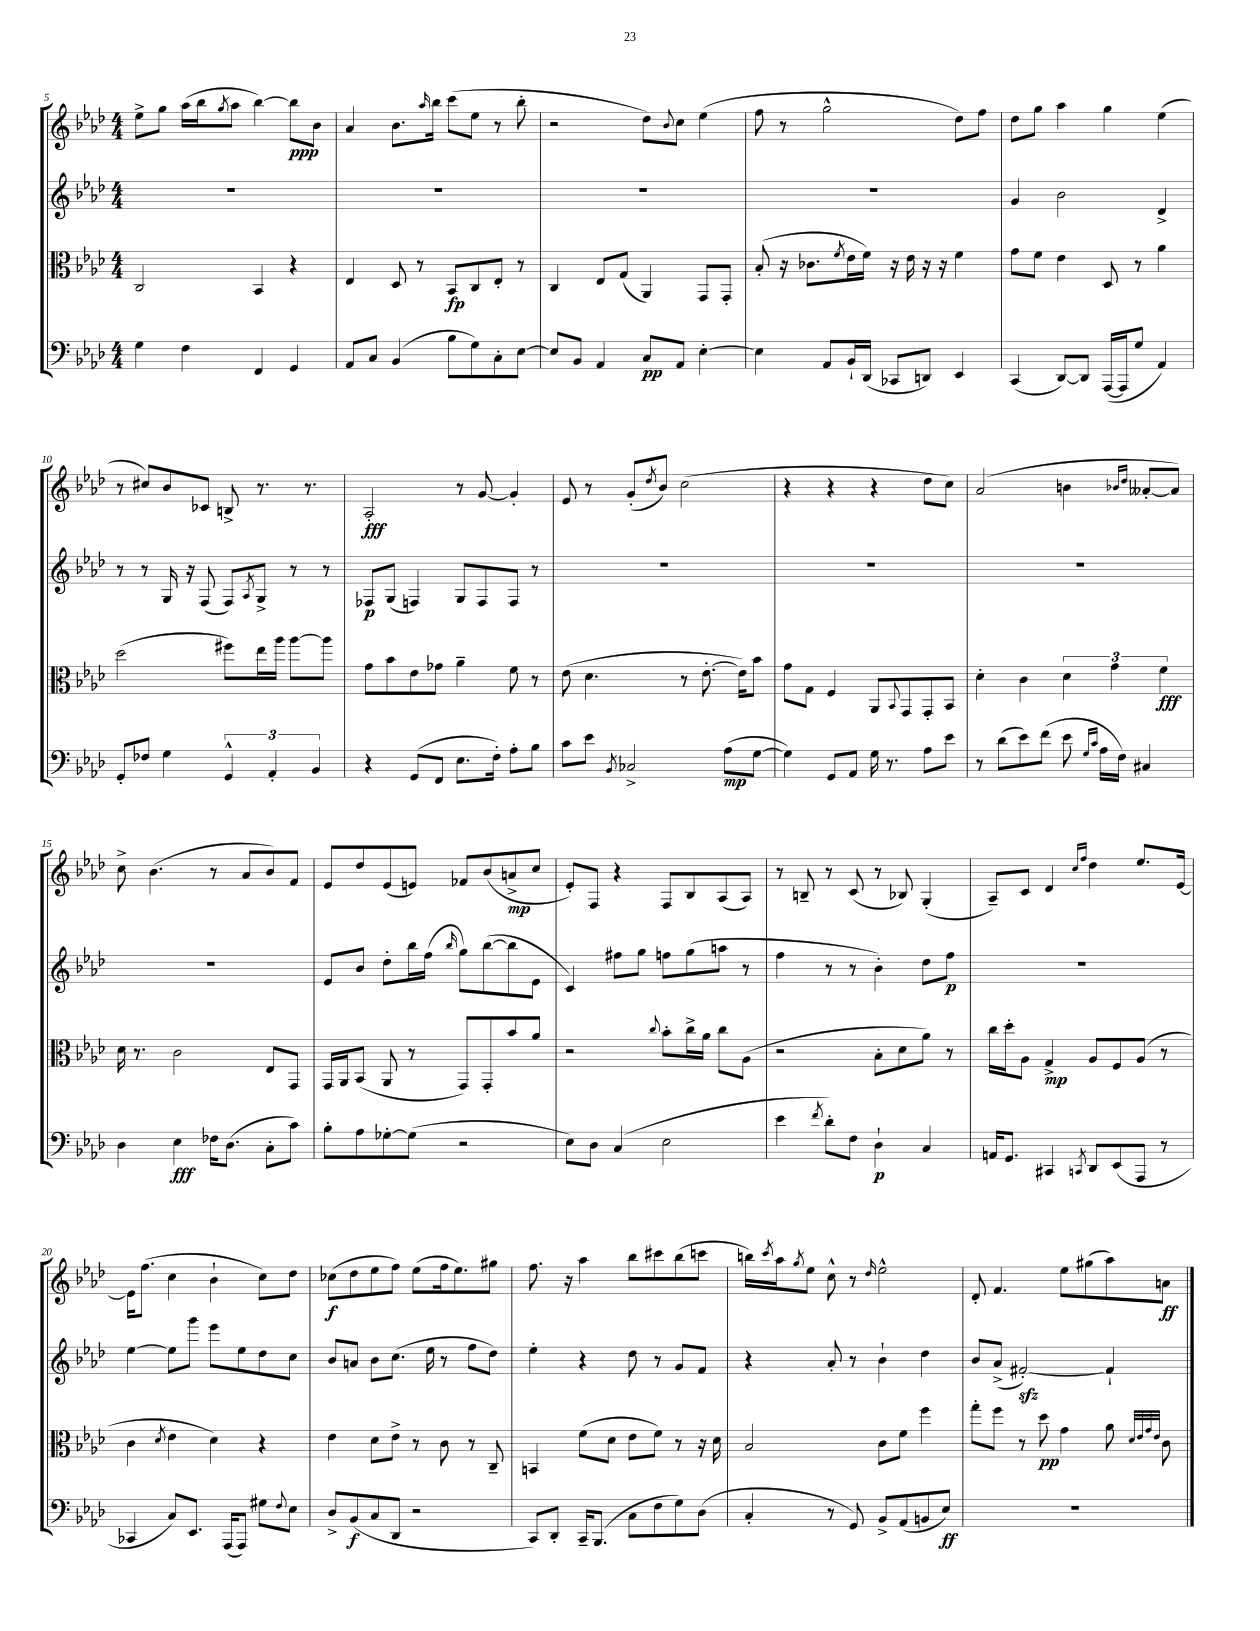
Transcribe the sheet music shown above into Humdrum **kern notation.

**kern	**dynam	**kern	**dynam	**kern	**dynam	**kern	**dynam
*part4	*part4	*part3	*part3	*part2	*part2	*part1	*part1
*staff4	*staff4	*staff3	*staff3	*staff2	*staff2	*staff1	*staff1
*clefF4	*	*clefC3	*	*clefG2	*	*clefG2	*
*k[b-e-a-d-]	*	*k[b-e-a-d-]	*	*k[b-e-a-d-]	*	*k[b-e-a-d-]	*
*M4/4	*	*M4/4	*	*M4/4	*	*M4/4	*
=5	=5	=5	=5	=5	=5	=5	=5
4G\	.	2C/	.	1r	.	8ee-^\L	.
.	.	.	.	.	.	8gg\J	.
4F\	.	.	.	.	.	(16aa-\LL	.
.	.	.	.	.	.	16bb-\J	.
.	.	.	.	.	.	8qgg/	.
.	.	.	.	.	.	8aa-\J	.
4FF/	.	4BB-/	.	.	.	[4bb-\)	.
4GG/	.	4r	.	.	.	8bb-\L]	ppp
.	.	.	.	.	.	8b-\J	.
=6	=6	=6	=6	=6	=6	=6	=6
8AA-/L	.	4E-/	.	1r	.	4a-/	.
8C/J	.	.	.	.	.	.	.
(4BB-/	.	8D-/	.	.	.	8.b-\L	.
.	.	8r	.	.	.	.	.
.	.	.	.	.	.	16qqaa-/	.
.	.	.	.	.	.	16bb-\Jk	.
8B-\L	.	8BB-/L	fp	.	.	(8ccc\L	.
8G\)	.	8C/	.	.	.	8ee-\J	.
8C'\	.	8E-'/J	.	.	.	8r	.
[8E-\J	.	8r	.	.	.	8bb-'\	.
=7	=7	=7	=7	=7	=7	=7	=7
8E-/L]	.	4C/	.	1r	.	2r	.
8BB-/J	.	.	.	.	.	.	.
4AA-/	.	8E-/L	.	.	.	.	.
.	.	(8G/J	.	.	.	.	.
8C/L	pp	4AA-/)	.	.	.	8dd-\L)	.
.	.	.	.	.	.	8qqb-/	.
8AA-/J	.	.	.	.	.	8cc\J	.
[4E-'\	.	8GG/L	.	.	.	(4ee-\	.
.	.	8GG'/J	.	.	.	.	.
=8	=8	=8	=8	=8	=8	=8	=8
4E-\]	.	(8B-'/	.	1r	.	8ff\	.
.	.	16r	.	.	.	8r	.
.	.	8.c-X\L	.	.	.	.	.
8AA-/L	.	.	.	.	.	2gg^^\	.
.	.	8qf/	.	.	.	.	.
16BB-`/L	.	16e-\L	.	.	.	.	.
(16DD-/JJ	.	16f\JJ)	.	.	.	.	.
8CC-X/L	.	16r	.	.	.	.	.
.	.	16e-\	.	.	.	.	.
8DDn/J)	.	16r	.	.	.	.	.
.	.	16r	.	.	.	.	.
4EE-/	.	4f\	.	.	.	8dd-\L)	.
.	.	.	.	.	.	8ff\J	.
=9	=9	=9	=9	=9	=9	=9	=9
(4CC/	.	8g\L	.	4g/	.	8dd-\L	.
.	.	8f\J	.	.	.	8gg\J	.
[8DD-/L)	.	4e-\	.	2b-\	.	4aa-\	.
8DD-/J]	.	.	.	.	.	.	.
([16AAA-/LL	.	8D-/	.	.	.	4gg\	.
16AAA-/J]	.	.	.	.	.	.	.
8G/J	.	8r	.	.	.	.	.
4AA-/)	.	4a-\	.	4d-^/	.	(4ee-\	.
!!LO:LB:g=z
=10	=10	=10	=10	=10	=10	=10	=10
8GG'/L	.	(2dd-\	.	8r	.	8r	.
8F-X/J	.	.	.	8r	.	8cc#X/L)	.
4G\	.	.	.	16G/	.	8b-/	.
.	.	.	.	16r	.	.	.
.	.	.	.	(8F/	.	8c-X/J	.
6GG^^/	.	8ff#X\L)	.	8F/L)	.	8Bn^/	.
.	.	.	.	8qA-/	.	.	.
.	.	16ee-\L	.	8G^/J	.	8.r	.
6AA-'/	.	.	.	.	.	.	.
.	.	16aa-\JJ	.	.	.	.	.
.	.	[8aa-\L	.	8r	.	.	.
.	.	.	.	.	.	8.r	.
6BB-/	.	.	.	.	.	.	.
.	.	8aa-\J]	.	8r	.	.	.
=11	=11	=11	=11	=11	=11	=11	=11
4r	.	8g\L	.	8F-X/L	p	2A-'/	fff
.	.	8b-\	.	(8G/J	.	.	.
(8GG/L	.	8e-\	.	4Fn/)	.	.	.
8FF/J	.	8g-X\J	.	.	.	.	.
8.E-\L	.	4a-~\	.	8G/L	.	8r	.
.	.	.	.	8F/	.	[8g/	.
16F'\Jk)	.	.	.	.	.	.	.
8A-'\L	.	8f\	.	8F/J	.	4g'/]	.
8B-\J	.	8r	.	8r	.	.	.
=12	=12	=12	=12	=12	=12	=12	=12
8c\L	.	(8e-\	.	1r	.	8e-/	.
8e-\J	.	4.d-\	.	.	.	8r	.
8qBB-/	.	.	.	.	.	.	.
2C-X^/	.	.	.	.	.	(8g'/L	.
.	.	.	.	.	.	8qdd-/	.
.	.	.	.	.	.	8b-/J)	.
.	.	8r	.	.	.	(2cc\	.
.	.	[8.e-'\	.	.	.	.	.
(8A-\L	mp	.	.	.	.	.	.
.	.	16e-\KL])	.	.	.	.	.
[8G\J	.	8b-\J	.	.	.	.	.
=13	=13	=13	=13	=13	=13	=13	=13
4G\])	.	8g\L	.	1r	.	4r	.
.	.	8G\J	.	.	.	.	.
8GG/L	.	4F/	.	.	.	4r	.
8AA-/J	.	.	.	.	.	.	.
16G\	.	8AA-/L	.	.	.	4r	.
8.r	.	.	.	.	.	.	.
.	.	8qqBB-/	.	.	.	.	.
.	.	8GG/	.	.	.	.	.
8A-\L	.	8GG'/	.	.	.	8dd-\L	.
8e-\J	.	8BB-/J	.	.	.	8cc\J)	.
=14	=14	=14	=14	=14	=14	=14	=14
8r	.	4d-'\	.	1r	.	(2a-/	.
(8d-\L	.	.	.	.	.	.	.
8e-\)	.	4c\	.	.	.	.	.
(8f\J	.	.	.	.	.	.	.
8e-\	.	6d-\	.	.	.	4bn\	.
16qqG/LL	.	.	.	.	.	.	.
16qqc/JJ	.	.	.	.	.	.	.
16A-\LL	.	.	.	.	.	.	.
.	.	6g\	.	.	.	.	.
16F\JJ)	.	.	.	.	.	.	.
.	.	.	.	.	.	16qqb-X/LL	.
.	.	.	.	.	.	16qqdd-/JJ	.
4C#X/	.	.	.	.	.	[8a--X'/L	.
.	.	6f\	fff	.	.	.	.
.	.	.	.	.	.	8a--/J])	.
!!LO:LB:g=z
=15	=15	=15	=15	=15	=15	=15	=15
4D-\	.	16d-\	.	1r	.	8cc^\	.
.	.	8.r	.	.	.	.	.
.	.	.	.	.	.	(4.b-\	.
4E-\	fff	2c\	.	.	.	.	.
16F-X\KL	.	.	.	.	.	8r	.
(8.D-\J	.	.	.	.	.	.	.
.	.	.	.	.	.	8a-/L	.
8C'\L	.	8E-/L	.	.	.	8b-/)	.
8c\J)	.	8GG/J	.	.	.	8f/J	.
=16	=16	=16	=16	=16	=16	=16	=16
8B-'\L	.	16GG/LL	.	8e-/L	.	8e-/L	.
.	.	16AA-/J	.	.	.	.	.
8A-\	.	(8BB-/J	.	8b-/J	.	8dd-/	.
[8G-X'\	.	8AA-/	.	8dd-'\L	.	(8e-/	.
(8G-\J]	.	8r	.	16bb-\L	.	8en/J)	.
.	.	.	.	(16ff\JJ	.	.	.
.	.	.	.	16qqbb-/	.	.	.
2r	.	8GG/L)	.	8gg\L)	.	8f-X/L	.
.	.	8GG'/	.	([8bb-\	.	(8b-/	.
.	.	8b-/	.	8bb-\]	.	8an^/	mp
.	.	8a-/J	.	8e-\J	.	8cc/J	.
=17	=17	=17	=17	=17	=17	=17	=17
8E-\L)	.	2r	.	4c/)	.	8e-'/L)	.
8D-\J	.	.	.	.	.	8F/J	.
(4C/	.	.	.	8ff#X\L	.	4r	.
.	.	.	.	8gg\J	.	.	.
.	.	8qqcc/	.	.	.	.	.
2E-\	.	8b-'\L	.	8ffn\L	.	8F/L	.
.	.	16cc^\L	.	(8gg\	.	8B-/	.
.	.	16a-\JJ	.	.	.	.	.
.	.	8cc\L	.	8aan\J	.	(8A-/	.
.	.	(8A-\J	.	8r	.	8A-/J)	.
=18	=18	=18	=18	=18	=18	=18	=18
4e-\	.	2r	.	4ff\	.	8r	.
.	.	.	.	.	.	8Bn~/	.
8qf/	.	.	.	.	.	.	.
8d-'\L)	.	.	.	8r	.	8r	.
8F\J	.	.	.	8r	.	(8c/	.
4D-`\	p	8B-'\L	.	4b-'\)	.	8r	.
.	.	8d-\	.	.	.	8B-X/)	.
4C/	.	8a-\J)	.	8dd-\L	.	(4G'/	.
.	.	8r	.	8ff\J	p	.	.
=19	=19	=19	=19	=19	=19	=19	=19
16AAn/KL	.	16cc\LL	.	1r	.	8A-~/L)	.
8.GG/J	.	16dd-'\J	.	.	.	.	.
.	.	8A-\J	.	.	.	8c/J	.
4CC#X/	.	4G^/	mp	.	.	4d-/	.
.	.	.	.	.	.	16qqcc/LL	.
8qCCn/	.	.	.	.	.	16qqff/JJ	.
8DD-/L	.	8A-/L	.	.	.	4dd-\	.
(8EE-/	.	8F/	.	.	.	.	.
8AAA-/J	.	(8A-/J	.	.	.	8.ee-/L	.
8r	.	8r	.	.	.	.	.
.	.	.	.	.	.	[16e-/Jk	.
!!LO:LB:g=z
=20	=20	=20	=20	=20	=20	=20	=20
4CC-X/	.	4c\	.	[4ee-\	.	16e-\KL]	.
.	.	.	.	.	.	(8.ff\J	.
.	.	8qd-/	.	.	.	.	.
8C/L)	.	4e-\	.	8ee-\L]	.	4cc\	.
8.EE-/J	.	.	.	8ggg\J	.	.	.
.	.	4d-\)	.	8eee-\L	.	4b-`\	.
(16AAA-/KL	.	.	.	.	.	.	.
8AAA-/J)	.	.	.	8ee-\	.	.	.
8G#X\L	.	4r	.	8dd-\	.	8cc\L)	.
8qqF/	.	.	.	.	.	.	.
8E-\J	.	.	.	8cc\J	.	8dd-\J	.
=21	=21	=21	=21	=21	=21	=21	=21
8D-^/L	.	4e-\	.	8b-/L	.	(8cc-X\L	f
(8BB-/	f	.	.	8an/J	.	8dd-\	.
8C/	.	8d-\L	.	8b-\L	.	8ee-\	.
8DD-/J	.	8e-^\J	.	(8.cc\J	.	8ff\J)	.
2r	.	8r	.	.	.	(8ee-\L	.
.	.	.	.	16ee-\	.	.	.
.	.	8c\	.	8r	.	16ff\k	.
.	.	.	.	.	.	8.ee-\)	.
.	.	8r	.	8ff\L	.	.	.
.	.	8C~/	.	8dd-\J)	.	8gg#X\J	.
=22	=22	=22	=22	=22	=22	=22	=22
8CC/L)	.	4BBn/	.	4ee-'\	.	8.ff\	.
8DD-'/J	.	.	.	.	.	.	.
.	.	.	.	.	.	16r	.
16CC~/KL	.	(8f\L	.	4r	.	4aa-\	.
(8.BBB-/J	.	.	.	.	.	.	.
.	.	8d-\J	.	.	.	.	.
8C\L	.	8e-\L	.	8dd-\	.	8bb-\L	.
8F\	.	8f\J)	.	8r	.	8ccc#X\	.
8G\)	.	8r	.	8g/L	.	(8bb-\	.
(8D-\J	.	16r	.	8f/J	.	8cccn\J	.
.	.	16d-\	.	.	.	.	.
=23	=23	=23	=23	=23	=23	=23	=23
4C'/	.	2B-/	.	4r	.	16bbn\LL)	.
.	.	.	.	.	.	8qccc/	.
.	.	.	.	.	.	16aa-\J	.
.	.	.	.	.	.	8qgg/	.
.	.	.	.	.	.	8ee-\J	.
8r	.	.	.	8a-'/	.	8cc^^\	.
8GG/)	.	.	.	8r	.	8r	.
.	.	.	.	.	.	16qqdd-/	.
8BB-^/L	.	8c\L	.	4b-`\	.	2ee-^^\	.
(8AA-/	.	8f\J	.	.	.	.	.
8BBn/	.	4ff\	.	4dd-\	.	.	.
8E-/J)	ff	.	.	.	.	.	.
=24	=24	=24	=24	=24	=24	=24	=24
1r	.	8gg'\L	.	8b-/L	.	8d-'/	.
.	.	8ff\J	.	(8a-^/J	.	4.f/	.
.	.	8r	.	[2f#Xzz'/)	.	.	.
.	.	8dd-\	pp	.	.	.	.
.	.	4g\	.	.	.	8ee-\L	.
.	.	.	.	.	.	(8gg#X\	.
.	.	8a-\	.	4f#`/]	.	8aa-\)	.
.	.	32qqd-/LLL	.	.	.	.	.
.	.	32qqe-/	.	.	.	.	.
.	.	32qqg/	.	.	.	.	.
.	.	32qqe-/JJJ	.	.	.	.	.
.	.	8c\	.	.	.	8an\J	ff
==	==	==	==	==	==	==	==
*-	*-	*-	*-	*-	*-	*-	*-
